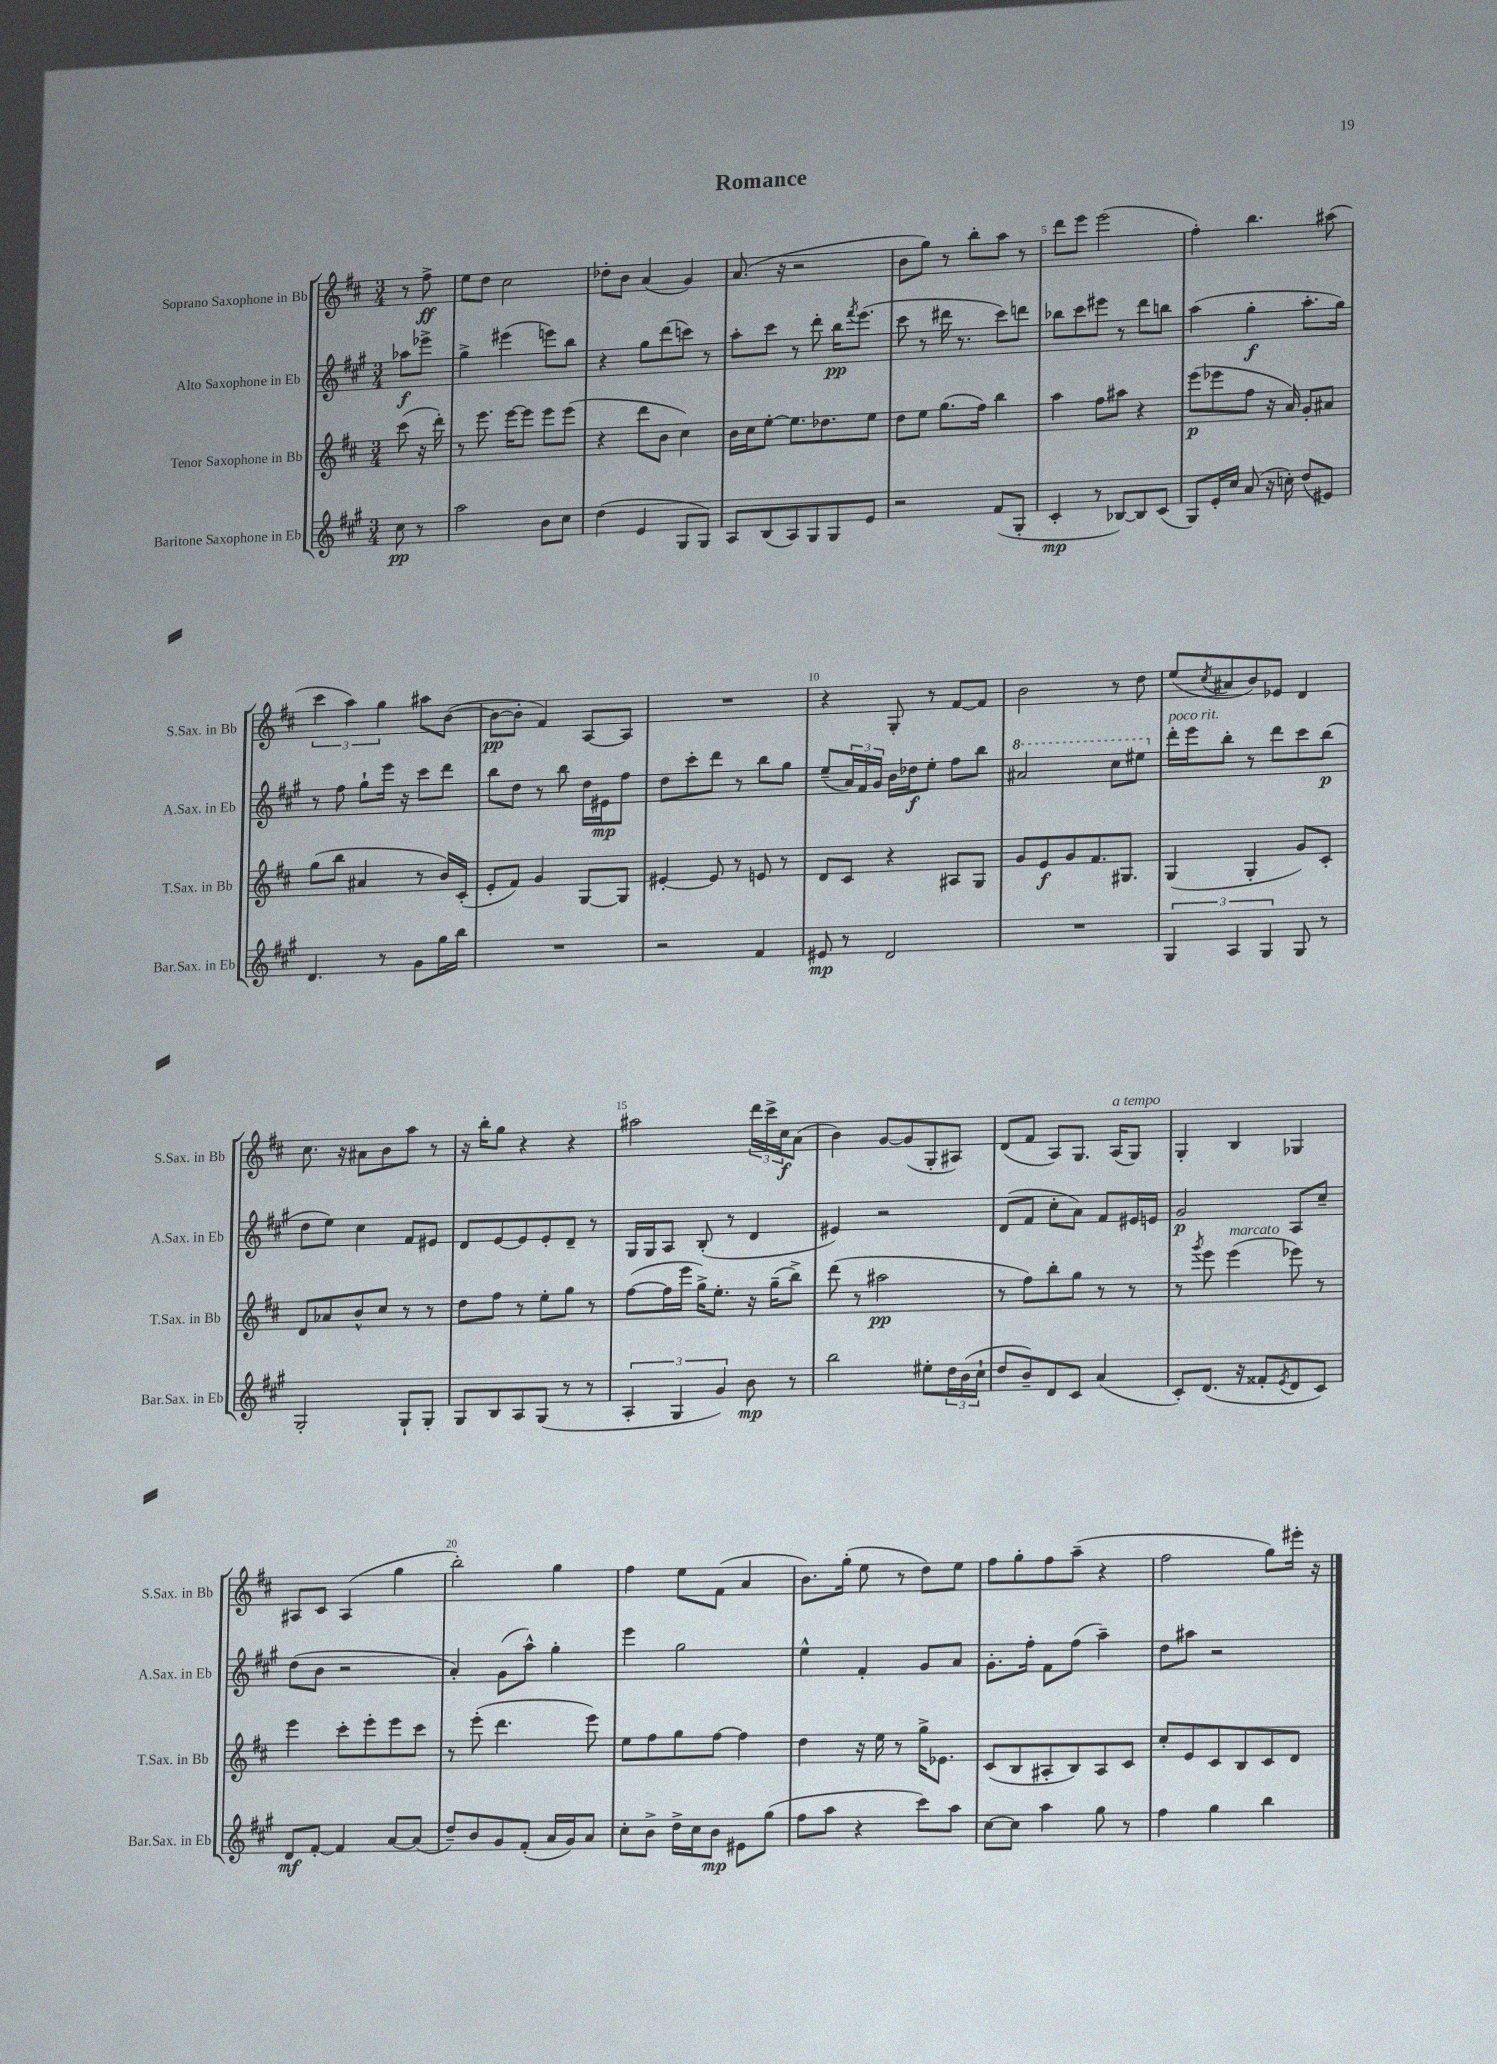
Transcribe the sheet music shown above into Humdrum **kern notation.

**kern	**dynam	**kern	**dynam	**kern	**dynam	**kern	**dynam
*part4	*part4	*part3	*part3	*part2	*part2	*part1	*part1
*staff4	*staff4	*staff3	*staff3	*staff2	*staff2	*staff1	*staff1
*I"Baritone Saxophone in Eb	*	*I"Tenor Saxophone in Bb	*	*I"Alto Saxophone in Eb	*	*I"Soprano Saxophone in Bb	*
*I'Bar.Sax. in Eb	*	*I'T.Sax. in Bb	*	*I'A.Sax. in Eb	*	*I'S.Sax. in Bb	*
*clefG2	*	*clefG2	*	*clefG2	*	*clefG2	*
*k[f#c#g#]	*	*k[f#c#]	*	*k[f#c#g#]	*	*k[f#c#]	*
*M3/4	*	*M3/4	*	*M3/4	*	*M3/4	*
=	=	=	=	=	=	=	=
8cc#\	pp	(8ccc#\	.	8aa-X\L	f	8r	.
8r	.	16r	.	8eee-X^\J	.	8ff#^\	ff
.	.	16ddd'\)	.	.	.	.	.
=1	=1	=1	=1	=1	=1	=1	=1
2aa\	.	8r	.	4gg#^\	.	8ee\L	.
.	.	8.eee\	.	.	.	8dd\J	.
.	.	.	.	(4eee#X\	.	2cc#\	.
.	.	[16eee\KL	.	.	.	.	.
.	.	8eee\J]	.	.	.	.	.
8b\L	.	8eee\L	.	8eeen\L)	.	.	.
8cc#\J	.	(8eee\J	.	8bb\J	.	.	.
=2	=2	=2	=2	=2	=2	=2	=2
(4dd\	.	4r	.	4r	.	8dd-X'\L	.
.	.	.	.	.	.	8b\J	.
4e/	.	8ddd\L	.	8gg#\L	.	(4a/	.
.	.	8b\J	.	(8ddd\	.	.	.
8G#/L	.	4cc#\)	.	8cccn\J)	.	4g/)	.
8G#/J)	.	.	.	8r	.	.	.
=3	=3	=3	=3	=3	=3	=3	=3
8A/L	.	16b\LL	.	8aa'\L	.	(8.a/	.
.	.	16cc#\J	.	.	.	.	.
(8B/	.	[8ee'\J	.	8ccc#\J	.	.	.
.	.	.	.	.	.	16r	.
8A/)	.	8.ee\L]	.	8r	.	2r	.
8G#/	.	.	.	8ddd'\	.	.	.
.	.	8.dd-X\	.	.	.	.	.
8G#/	.	.	.	16bb\KL	pp	.	.
.	.	.	.	8qfff#/	.	.	.
.	.	.	.	(8.eee\J	.	.	.
8e/J	.	8ee\J	.	.	.	.	.
=4	=4	=4	=4	=4	=4	=4	=4
2r	.	8dd\L	.	8ccc#\	.	8b\L	.
.	.	8ee\J	.	8r	.	8gg\J)	.
.	.	(8.gg\L	.	16ddd#X\	.	8r	.
.	.	.	.	8.r	.	.	.
.	.	.	.	.	.	8bb'\L	.
.	.	16ff#\Jk)	.	.	.	.	.
(8f#/L	.	4bb\	.	8ccc#\L)	.	8aa\J	.
8G#'/J	.	.	.	8dddn\J	.	8r	.
=5	=5	=5	=5	=5	=5	=5	=5
4c#'/	mp	4aa\	.	8bb-X\L	.	8ddd\L	.
.	.	.	.	8ccc#\	.	8eee\J	.
8r	.	8ff#\L	.	8eee#X\J	.	(2eee\	.
[8B-X/L)	.	8aa#X\J	.	8r	.	.	.
8B-/]	.	4r	.	8ddd\L	.	.	.
(8c#/J	.	.	.	8bbn\J	.	.	.
=6	=6	=6	=6	=6	=6	=6	=6
8G#/L)	.	(8eee\L	p	(4aa\	.	4ff#'\)	.
16e'/L	.	8eee-X\	.	.	.	.	.
16cc#/JJ	.	.	.	.	.	.	.
(8a/	.	8ff#\J	.	4gg#'\	f	4.bb\	.
16r	.	16r	.	.	.	.	.
16ccn'\)	.	16a/)	.	.	.	.	.
(8dd/L	.	8g'/L	.	8.aa'\L	.	.	.
8e#X/J)	.	8a#X/J	.	.	.	(8aa#X\	.
.	.	.	.	16gg#\Jk)	.	.	.
!!LO:LB:g=z
=7	=7	=7	=7	=7	=7	=7	=7
4.d/	.	(8gg\L	.	8r	.	6ccc#\	.
.	.	8bb\J	.	8ff#\	.	.	.
.	.	.	.	.	.	6aa\)	.
.	.	4a#X/	.	8gg#`\L	.	.	.
.	.	.	.	.	.	6gg\	.
8r	.	.	.	16eee\Jk	.	.	.
.	.	.	.	16r	.	.	.
8g#\L	.	8r	.	8ccc#\L	.	8aa#X\L	.
16gg#\L	.	16b/LL)	.	8ddd\J	.	([8b\J	.
16bb\JJ	.	(16c#'/JJ	.	.	.	.	.
=8	=8	=8	=8	=8	=8	=8	=8
2.r	.	8e'/L	.	8bb\L	.	8b\L_	pp
.	.	8f#/J)	.	8dd\J	.	8b'\J]	.
.	.	4g/	.	8r	.	4f#/)	.
.	.	.	.	8bb\	.	.	.
.	.	[8G/L	.	16dd\LL	.	[8A/L	.
.	.	.	.	16e#X\J	mp	.	.
.	.	8G/J]	.	8ff#\J	.	8A/J]	.
=9	=9	=9	=9	=9	=9	=9	=9
2r	.	[4e#X'/	.	8dd\L	.	2.r	.
.	.	.	.	8ccc#'\	.	.	.
.	.	8e#/]	.	8ddd\J	.	.	.
.	.	8r	.	8r	.	.	.
4f#/	.	8en/	.	8bb\L	.	.	.
.	.	8r	.	8gg#\J	.	.	.
=10	=10	=10	=10	=10	=10	=10	=10
8e#X/	mp	8d/L	.	(8ee~/L	.	4r	.
8r	.	8c#/J	.	24a/L)	.	.	.
.	.	.	.	24f#/	.	.	.
.	.	.	.	24g#/JJ	.	.	.
2d/	.	4r	.	16b\LL	.	8G'/	.
.	.	.	.	16dd-X\J	f	.	.
.	.	.	.	8ee'\J	.	8r	.
.	.	8A#X/L	.	8ff#\L	.	[8f#/L	.
.	.	8G/J	.	8bb\J	.	8f#/J]	.
=11	=11	=11	=11	=11	=11	=11	=11
*	*	*	*	*8va	*	*	*
2.r	.	8g/L	.	2aa#X/	.	2b\	.
.	.	8e/	f	.	.	.	.
.	.	8g/	.	.	.	.	.
.	.	8.f#/	.	.	.	.	.
.	.	.	.	8ccc#\L	.	8r	.
.	.	8.G#X/J	.	.	.	.	.
.	.	.	.	8eee#X\J	.	8dd\	.
=12	=12	=12	=12	=12	=12	=12	=12
*	*	*	*	*X8va	*	*	*
!	!	!	!	!LO:TX:a:i:t=poco rit.	!	!	!
6G#/	.	(4G/	.	16ddd'\LL	.	(8ee/L	.
.	.	.	.	16eee\J	.	.	.
.	.	.	.	.	.	8qcc#/	.
.	.	.	.	8bb'\J	.	8a#X/	.
6A/	.	.	.	.	.	.	.
.	.	4G'/	.	8r	.	8b/)	.
6G#/	.	.	.	.	.	.	.
.	.	.	.	8ddd\L	.	8e-X/J	.
8G#/	.	8g/L)	.	8ccc#\	.	4d/	.
8r	.	8c#'/J	.	(8bb\J	p	.	.
!!LO:LB:g=z
=13	=13	=13	=13	=13	=13	=13	=13
2G#'/	.	8d/L	.	8dd\L	.	8.cc#\	.
.	.	8a-X/	.	8ee\J)	.	.	.
.	.	.	.	.	.	16r	.
.	.	8b^^/	.	4cc#\	.	8a#X\L	.
.	.	8cc#/J	.	.	.	8b\	.
8G#`/L	.	8r	.	8f#/L	.	8aa\J	.
8G#'/J	.	8r	.	8e#X/J	.	8r	.
=14	=14	=14	=14	=14	=14	=14	=14
8G#/L	.	8dd\L	.	8d/L	.	16r	.
.	.	.	.	.	.	16bb'\KL	.
8B/	.	8ff#\J	.	[8e/	.	8gg\J	.
8A/	.	8r	.	8e/]	.	4r	.
(8G#/J	.	8ee'\L	.	8e'/	.	.	.
8r	.	8gg\J	.	8d~/J	.	4r	.
8r	.	8r	.	8r	.	.	.
=15	=15	=15	=15	=15	=15	=15	=15
6A'/	.	([8ff#\L	.	16G#/LL	.	2aa#X\	.
.	.	.	.	16G#/J	.	.	.
.	.	16ff#\L]	.	8A/J	.	.	.
6G#/	.	.	.	.	.	.	.
.	.	16eee\JJ	.	.	.	.	.
.	.	16gg^\KL)	.	(8B'/	.	.	.
.	.	8.ee'\J	.	.	.	.	.
6g#/)	.	.	.	.	.	.	.
.	.	.	.	8r	.	.	.
8b\	mp	16r	.	4d/	.	24ddd\LL	.
.	.	.	.	.	.	24ccc#^\	.
.	.	(16gg~\KL	.	.	.	.	.
.	.	.	.	.	.	24cc#\J	f
8r	.	8bb^\J)	.	.	.	(8a\J	.
=16	=16	=16	=16	=16	=16	=16	=16
2bb\	.	(8ddd\	.	4e#X/)	.	4b\)	.
.	.	8r	.	.	.	.	.
.	.	2aa#X\	pp	2r	.	[8g/L	.
.	.	.	.	.	.	(8g/]	.
8ee#X'\L	.	.	.	.	.	8G'/	.
24dd\L	.	.	.	.	.	8A#X/J)	.
(24b\	.	.	.	.	.	.	.
24cc#`\JJ	.	.	.	.	.	.	.
=17	=17	=17	=17	=17	=17	=17	=17
8dd/L	.	8r	.	(8d/L	.	(8d/L	.
8b~/)	.	8ff#\L)	.	8f#/J	.	8f#/J	.
8d/	.	8bb'\	.	8cc#'\L	.	8A/L)	.
8c#/J	.	8gg\J	.	8a\J)	.	8.G/J	.
(4a/	.	8r	.	8f#/L	.	.	.
!	!	!	!	!	!	!LO:TX:a:i:t=a tempo	!
.	.	.	.	.	.	(16A/KL	.
.	.	8r	.	16e#X/L	.	8G/J)	.
.	.	.	.	16en/JJ	.	.	.
=18	=18	=18	=18	=18	=18	=18	=18
8c#'/L)	.	8r	.	2g#/	p	4G'/	.
.	.	8qggg/	.	.	.	.	.
(8.d/J	.	8eee\	.	.	.	.	.
!	!	!LO:TX:a:i:t=marcato	!	!	!	!	!
.	.	(4eee\	.	.	.	4B/	.
16r	.	.	.	.	.	.	.
8f##X'/L	.	.	.	.	.	.	.
8qe/	.	.	.	.	.	.	.
8d/	.	8eee-X\)	.	8A/L	.	4G-X/	.
8c#/J)	.	8r	.	8cc#~/J	.	.	.
!!LO:LB:g=z
=19	=19	=19	=19	=19	=19	=19	=19
8d/L	mf	4eee\	.	(8dd\L	.	8A#X/L	.
[8f#'/J	.	.	.	8b\J	.	8c#/J	.
4f#/]	.	8ccc#'\L	.	2r	.	(4A#/	.
.	.	8eee'\	.	.	.	.	.
[8a/L	.	8eee\	.	.	.	4gg\	.
(8a/J]	.	8ccc#\J	.	.	.	.	.
=20	=20	=20	=20	=20	=20	=20	=20
8dd~/L)	.	8r	.	4a'/)	.	2bb'\)	.
8b/	.	(8eee'\	.	.	.	.	.
8g#/	.	4.ddd\	.	(8g#\L	.	.	.
(8f#'/J	.	.	.	8aa^^\J)	.	.	.
16a/LL	.	.	.	4gg#'\	.	4gg\	.
16g#/J)	.	.	.	.	.	.	.
8a/J	.	8eee\)	.	.	.	.	.
=21	=21	=21	=21	=21	=21	=21	=21
8cc#'\L	.	8ee\L	.	4eee\	.	4ff#\	.
8b^\J	.	8ff#\	.	.	.	.	.
16dd^\LL	.	8gg\	.	2gg#\	.	8ee\L	.
16cc#\J	.	.	.	.	.	.	.
8b\J	mp	[8ff#\J	.	.	.	(8f#\J	.
8e#X\L	.	4ff#\]	.	.	.	4a/	.
(8gg#\J	.	.	.	.	.	.	.
=22	=22	=22	=22	=22	=22	=22	=22
8ff#\L	.	4dd\	.	4ee^^\	.	8.b\L)	.
8aa\J	.	.	.	.	.	.	.
.	.	.	.	.	.	(16gg'\Jk	.
4r	.	16r	.	4f#'/	.	8ee\	.
.	.	16ee\	.	.	.	.	.
.	.	8r	.	.	.	8r	.
8ccc#\L)	.	16gg^\KL	.	8g#/L	.	8dd\L)	.
.	.	8.e-X\J	.	.	.	.	.
8aa\J	.	.	.	8a/J	.	8ee\J	.
=23	=23	=23	=23	=23	=23	=23	=23
[8cc#\L	.	(8c#/L	.	8.g#'\L	.	8ff#\L	.
8cc#\J]	.	8B/	.	.	.	8gg'\	.
.	.	.	.	16ff#'\Jk	.	.	.
4aa\	.	8A#X'/	.	8f#\L	.	8ff#\	.
.	.	8B/)	.	(8ff#\J	.	(8aa~\J	.
8gg#\	.	8A#/	.	4aa~\)	.	4r	.
8r	.	8c#/J	.	.	.	.	.
=24	=24	=24	=24	=24	=24	=24	=24
4ff#\	.	8cc#'/L	.	8dd\L	.	2ff#\	.
.	.	8e/	.	8aa#X\J	.	.	.
4gg#\	.	8c#/	.	2r	.	.	.
.	.	8B/	.	.	.	.	.
4bb\	.	8c#/	.	.	.	8gg\L)	.
.	.	8d/J	.	.	.	16eee#X'\Jk	.
.	.	.	.	.	.	16r	.
==	==	==	==	==	==	==	==
*-	*-	*-	*-	*-	*-	*-	*-
